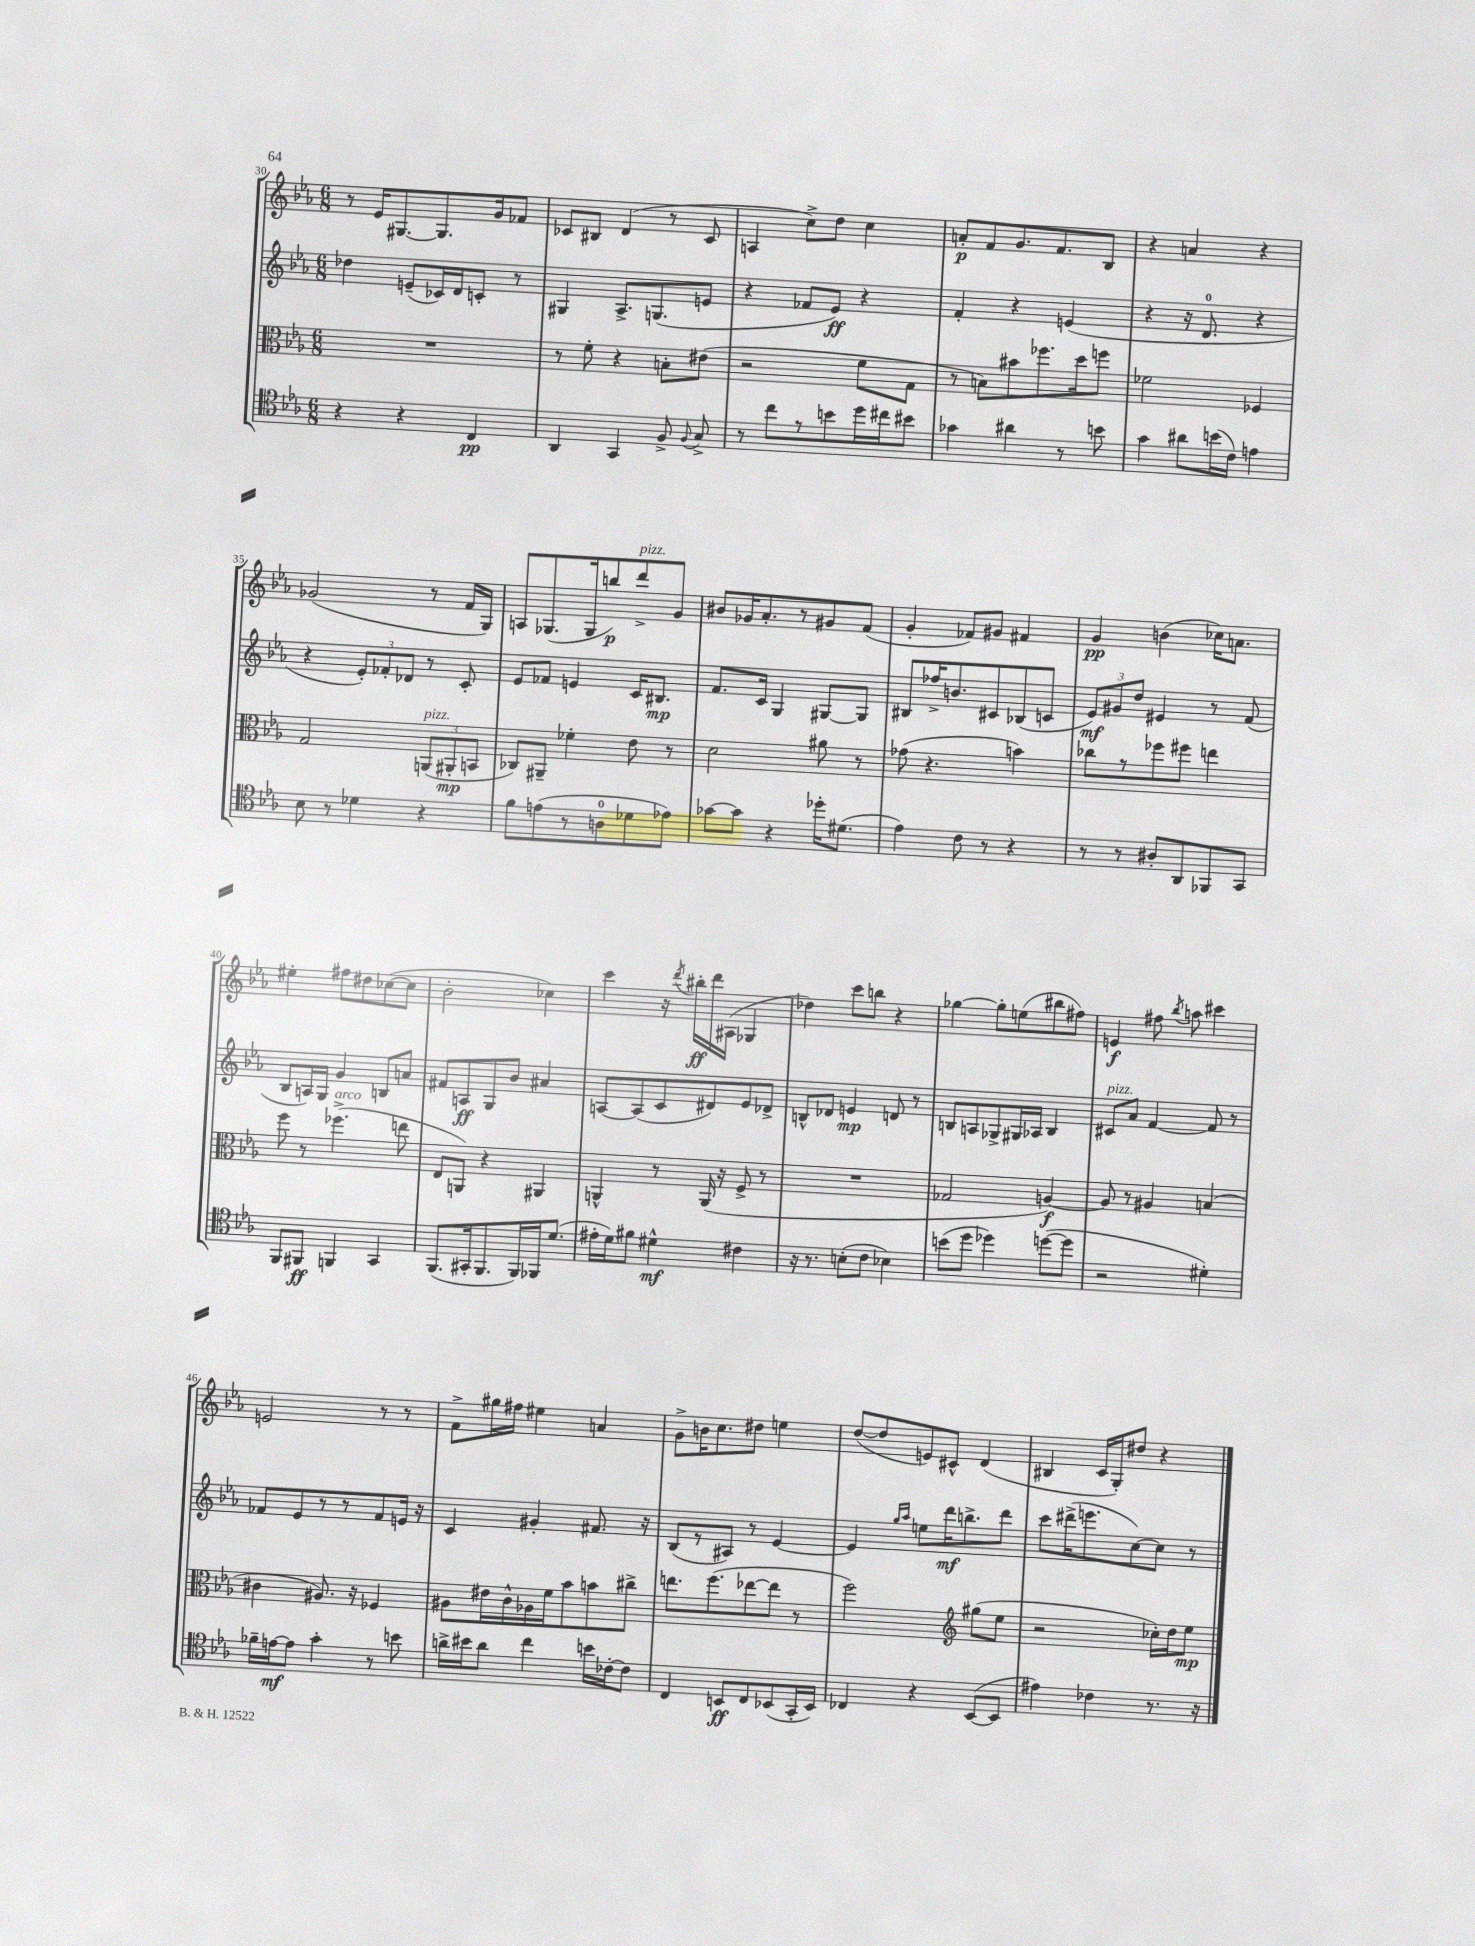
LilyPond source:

<<
\new StaffGroup <<
\new Staff = "s0" {
    \clef treble \key ees \major \numericTimeSignature \time 6/8
    \autoBeamOff r8 ees'16[ gis8.~ gis8. g'16 fes'8] |
    ces'8[ bis8] d'4( r8 ces'8 |
    a4 c''8[->) d''8] c''4 |
    a'8[-.\p f'8 g'8. f'8. bes8] |
    r4 a'4 r4 |
    ges'2( r8 f'16[ g16]) |
    a8[ ges8.( ges16 b''8\p) d'''8->^\markup { \italic "pizz." } g'8] |
    bis'8[ ges'16 aes'8.-. r8 gis'8 f'8]( |
    g'4-. fes'8[) gis'8] fis'4 |
    g'4\pp b'4( ces''16[) a'8.] |
    eis''4-. fis''8[ dis''8 ces''8~( ces''8] |
    bes'2-. ces''4) |
    c'''4 r16 \acciaccatura { d'''8 } bis''16[-.\ff d'''16 ais16]( ges4 |
    des''4) c'''8[ b''8] r4 |
    ges''4~ ges''8[-. e''8( bis''8 fis''8]) |
    e'4\f fis''8 \acciaccatura { bes''8 } a''8 cis'''4 |
    e'2 r8 r8 |
    f'8[-> gis''16 fis''16] eis''4 a'4 |
    g'8[-> b'16 c''8. dis''8] e''4 |
    d''8[~( d''8 e'8) cis'8]-^ d'4( |
    bis4 c'16[ g16-.) dis''8] r4 \bar "|." |
}
\new Staff = "s1" {
    \clef treble \key ees \major \numericTimeSignature \time 6/8
    \autoBeamOff des''4 e'8[--( ces'16) d'16 c'8]-. r8 |
    gis4 aes8.[-> g8.( e'8] |
    r4 fes'8[ ees'8]\ff) r4 |
    f'4-. r4 e'4( |
    r4 r16 d'8.-0 r4 |
    r4 \tuplet 3/2 { ees'8[-.) fes'8-. des'8] } r8 c'8-. |
    ees'8[ fes'8] e'4 c'16[ bis8.]\mp |
    f'8.[ c'16] g4 gis8[~ gis8] |
    bis8[ fes''16-> b'8. cis'8 bes8( c'8] |
    \tuplet 3/2 { ees'8[\mf) gis'8 d''8] } eis'4 r8 f'8( |
    bes8[ a16) g16] g'4 b8[ a'8] |
    fis'8[ a8\ff g8 bes'8] ais'4 |
    a8[~ a8( c'8 dis'8) ees'8 des'8]-> |
    b8[-^ des'8] e'4\mp d'8 r8 |
    b8[ a8 ges8-> gis16 aes16] b4 |
    cis'8[^\markup { \italic "pizz." } aes'8] f'4~ f'8 r8 |
    fes'8[ ees'8 r8 r8 fes'8 e'16] r16 |
    c'4 gis'4-. fis'8. r16 |
    bes8[( r8 ais8]) r8 ees'4~ |
    ees'4 \grace { g''16[ aes''16] } e''8[ d'''16\mf b''8.-> d'''8] |
    c'''8[ dis'''16->( e'''8. c''8~) c''8] r8 \bar "|." |
}
\new Staff = "s2" {
    \clef alto \key ees \major \numericTimeSignature \time 6/8
    \autoBeamOff R2. |
    r8 f'8-. r4 b8[-. eis'8]( |
    r2 f'8[ g8] |
    r8 b8[) bis'8 fes''8. d''16 f''8] |
    fes'2 fes4 |
    g2 \tuplet 3/2 { a,8[^\markup { \italic "pizz." }( ais,8-.\mp b,8] } |
    ces8[) ais,8]-- fes'4-. ees'8 r8 |
    d'2 ais'8 r8 |
    ges'8( r4. b'4) |
    ces''8[ r8 fes''8 fis''8] e''4 |
    f''8 r8 fes''4.->^\markup { \italic "arco" }( e''8 |
    ees8[ a,8]) r4 ais,4 |
    a,4-^ r8 a,16( r16 f8-> r8 |
    R2. |
    ges2 a4~\f) |
    a8 r8 ais4 b4( |
    cis'4 ais8.) r16 fes4 |
    ais8[ eis'16 c'16-^ aes16 f'16 bes'8 b'8 cis''8]-> |
    e''8.[ f''8.( ees''8~ ees''8] r8 |
    f''2) \clef treble gis''8[( ees''8] |
    r2 ces''16[-.) d''16 ees''8]\mp \bar "|." |
}
\new Staff = "s3" {
    \clef tenor \key ees \major \numericTimeSignature \time 6/8
    \autoBeamOff r4 r4 c4\pp |
    aes,4 g,4 f8-> \appoggiatura { f8 } g8-> |
    r8 c''8[ r8 b'8 d''16 cis''16 bis'8] |
    ges'4 ais'4 r8 b'8 |
    g'4 ais'8[ b'16( c'16]) e'4 |
    bes8 r8 des'4 r4 |
    f'8[ e'8( r8 a8-0 des'8 ees'8]) |
    ges'8[~ ges'8] r4 des''16[-. dis'8.]( |
    ees'4) c'8 r8 r4 |
    r8 r8 ais8[-. aes,8 fes,8 g,8] |
    f,8[ fis,8]\ff f,4 g,4 |
    f,8.[( gis,16-. f,8. f,16) fes,16 d'8.]( |
    eis'16[-. d'16) fis'8] dis'4-^\mf cis'4 |
    r16 r8. b8[-.( c'8] bes4) |
    b'8[( d''8] des''4) d''8[~( d''8] |
    r2 dis'4-.) |
    fes'16[-- e'16~\mf e'8] g'4-. r8 b'8 |
    a'16[-> bis'16 a'8] c''4 b'16[ ces'16~-. ces'8] |
    c4 b,8[\ff c8 bes,8( g,16-. bes,16]) |
    ces4 r4 bes,8[~( bes,8] |
    eis'4) ces'4 r8. r16 \bar "|." |
}
>>
>>
\layout { \context { \Score currentBarNumber = #30 } }
